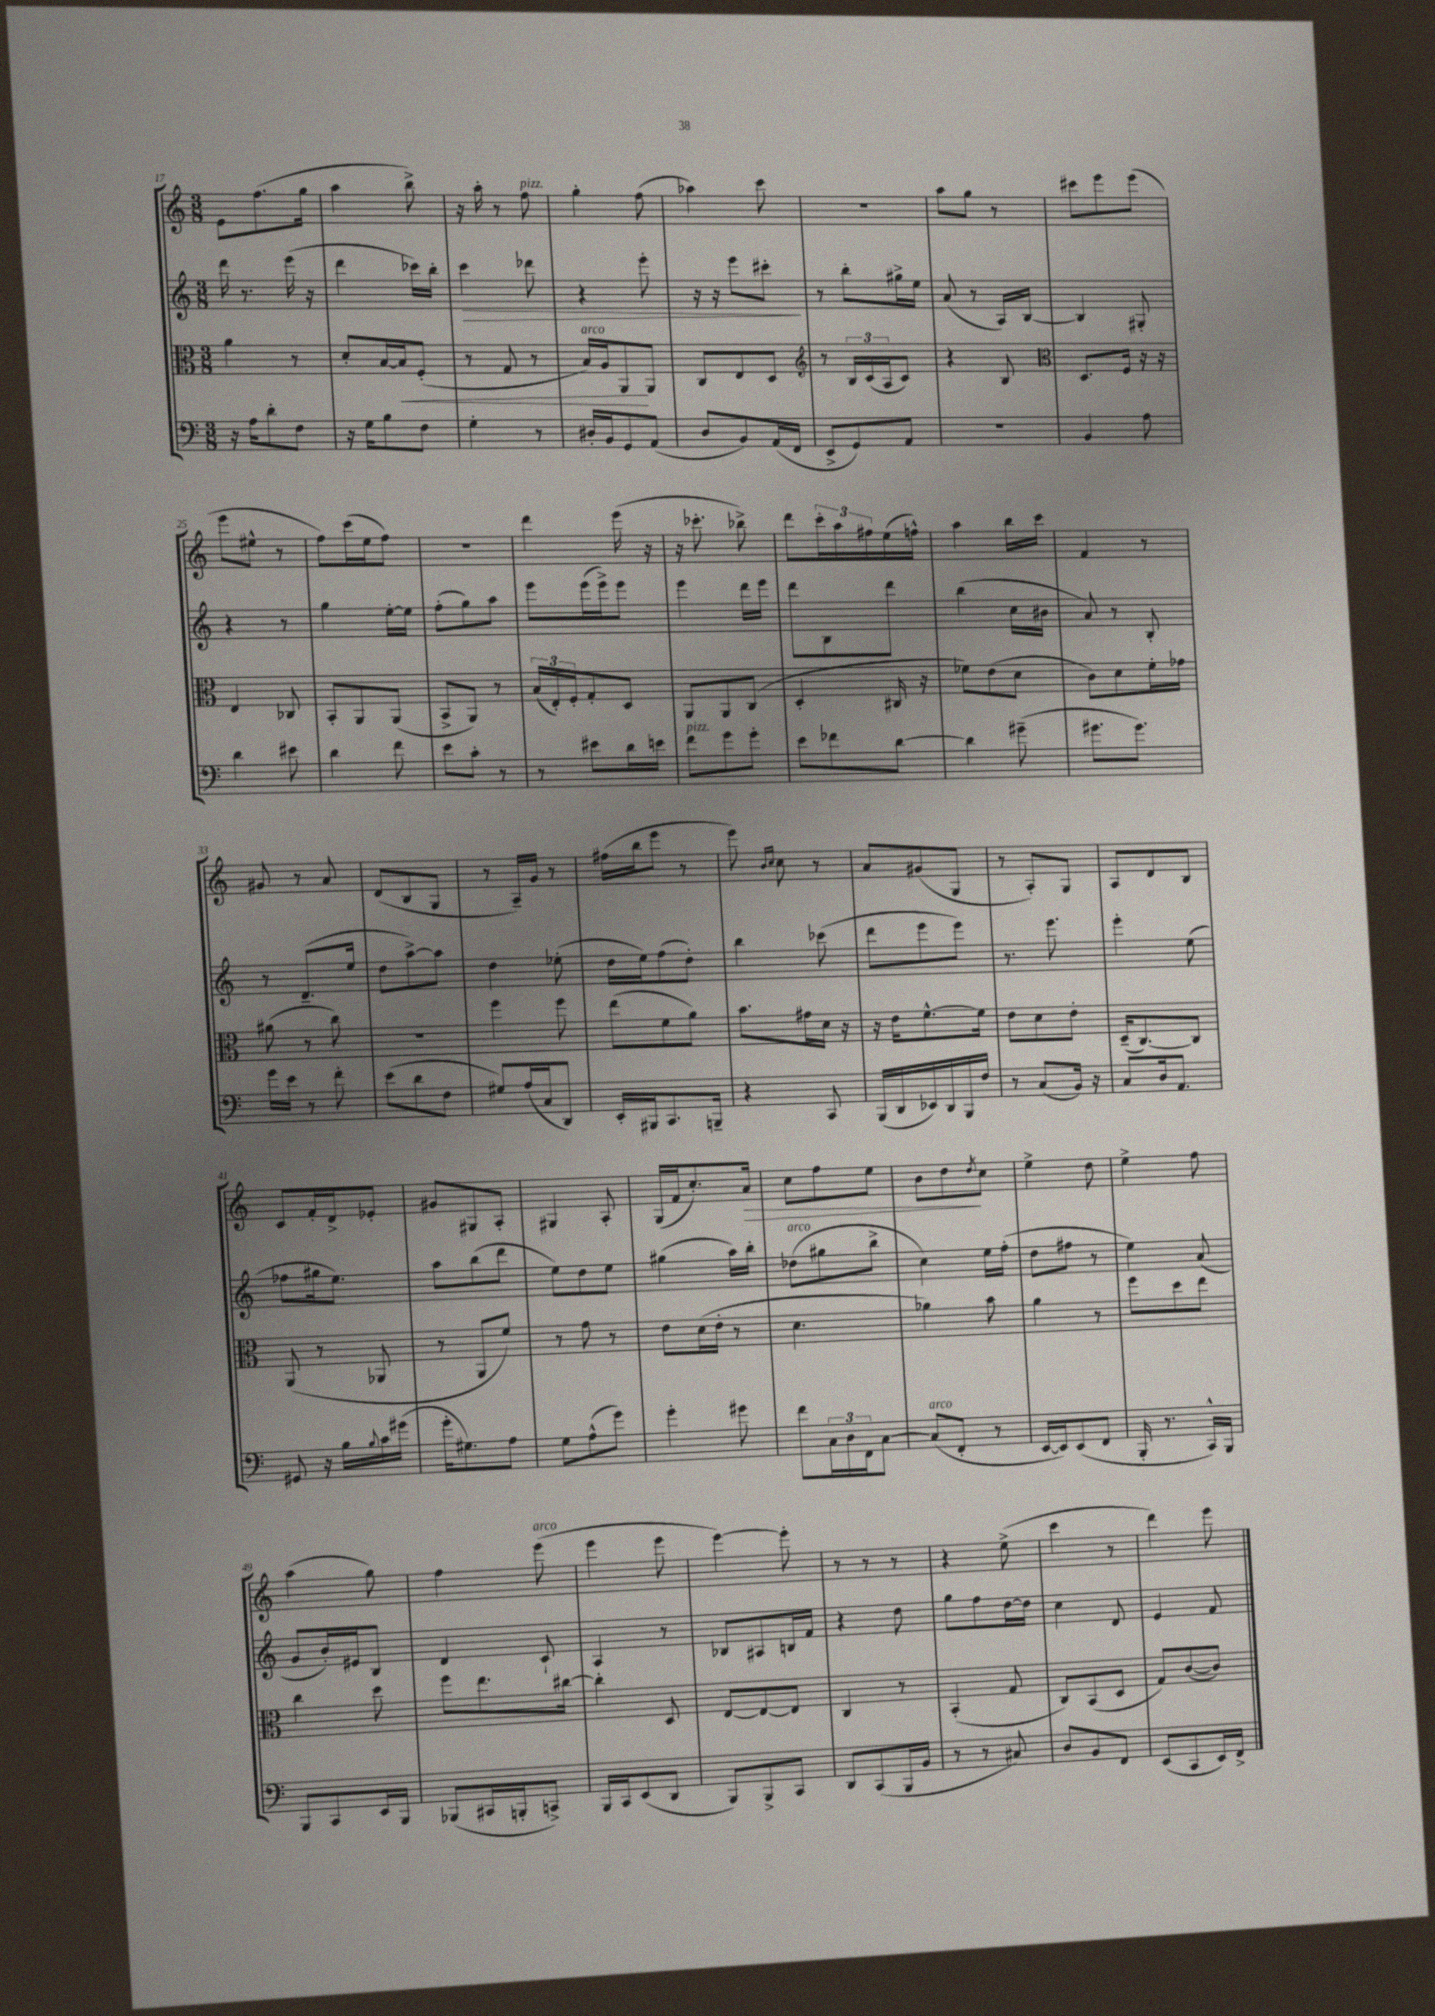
<<
\new StaffGroup <<
\new Staff = "s0" {
    \clef treble \key c \major \numericTimeSignature \time 3/8
    e'8 f''8.( g''16 |
    a''4 b''8->) |
    r16 a''16-. r8 f''8^\markup { \italic "pizz." } |
    g''4-. f''8( |
    aes''4) c'''8 |
    R4. |
    a''8 g''8 r8 |
    cis'''8 e'''8 e'''8( |
    e'''8 eis''8-^ r8 |
    f''8) c'''16( e''16 f''8) |
    R4. |
    d'''4 e'''16( r16 |
    r16 ces'''8.-. bes''8->) |
    d'''8 \tuplet 3/2 { c'''16-. a''16 fis''16 } e''16( f''16-^) |
    a''4 b''16 c'''16 |
    f'4 r8 |
    gis'8 r8 a'8 |
    d'8( b8 g8 |
    r8 a16--) g'16 r8 |
    fis''16( b''16 e'''8 r8 |
    e'''8) \grace { b'16 c''16 } c''8 r8 |
    a'8 gis'8( g8 |
    r8 a8-.) g8 |
    a8 d'8 b8 |
    c'8 f'16-. d'16-> ees'8-. |
    gis'8 gis8 a8-. |
    gis4 a8-. |
    g16( f'16 c''8.-.) a'16\> |
    c''8 f''8 e''8 |
    b'8 d''8\! \acciaccatura { d''8 } c''8 |
    e''4-> d''8 |
    e''4-> f''8 |
    a''4( g''8) |
    f''4 e'''8^\markup { \italic "arco" }( |
    e'''4 e'''8 |
    e'''4~) e'''8-. |
    r8 r8 r8 |
    r4 e''8->( |
    c'''4 r8 |
    d'''4) e'''8 \bar "|." |
}
\new Staff = "s1" {
    \clef treble \key c \major \numericTimeSignature \time 3/8
    d'''16 r8. e'''16( r16 |
    d'''4 ces'''16) b''16-. |
    c'''4\> des'''8 |
    r4 e'''8-. |
    r16 r16 e'''8 cis'''8-.\! |
    r8 b''8-. gis''16-> e''16 |
    a'8( r8 a16) b16~ |
    b4 gis8-. |
    r4 r8 |
    g''4 e''16~-. e''16 |
    f''8-.( g''8) a''8 |
    e'''8 e'''16( e'''16->) e'''8 |
    e'''4 d'''16 e'''16 |
    d'''8 b8 d'''8 |
    b''4( c''16 bis'16 |
    a'8) r8 b8-. |
    r8 d'8.--( e''16 |
    d''8 a''8~->) a''8 |
    d''4 ees''8-.( |
    d''16 e''16) f''8( d''8-.) |
    b''4 ces'''8( |
    d'''8 e'''8 e'''8) |
    r8. e'''8. |
    e'''4-. e''8( |
    fes''8 gis''16 e''8.) |
    a''8 b''8( d'''8 |
    e''8) d''8 e''8 |
    gis''4( a''16) b''16-. |
    des''8^\markup { \italic "arco" }( gis''8 b''8-> |
    c''4) e''16 f''16-.( |
    d''8 fis''8 r8 |
    e''4) a'8( |
    g'8 b'16-.) eis'16 b8 |
    d'4 c'8-! |
    a4 r8 |
    bes8 ais8 b16 f'16 |
    r4 d''8 |
    g''8 f''8 d''16~ d''16 |
    c''4 d'8 |
    e'4 f'8 \bar "|." |
}
\new Staff = "s2" {
    \clef alto \key c \major \numericTimeSignature \time 3/8
    a'4 r8 |
    d'8-. b16~ b16\< f8-.( |
    r8 g8 r8 |
    b16^\markup { \italic "arco" }) a16 a,8\! a,8 |
    c8 e8 d8 |
    \clef treble r8 \tuplet 3/2 { b16 c'16( a16 } c'8) |
    r4 b8 |
    \clef alto d8. f16 r16 r16 |
    e4 ces8 |
    b,8-. a,8 a,8( |
    b,8-> a,8) r8 |
    \tuplet 3/2 { b16( e16-.) f16-. } g8-. d8 |
    a,8 a,8 c8( |
    d4-. cis16 r16 |
    fes'8) e'8( d'8 |
    c'8) d'8 f'16-. ges'16 |
    ais'8( r8 c''8) |
    R4. |
    f''4 f''8 |
    e''8( f'8 a'8) |
    b'8. gis'16 d'16 r16 |
    r16 e'16 f'8.~-^ f'16 |
    e'8 d'8 e'8-. |
    d16--( c8.~) c8 |
    a,8( r8 aes,8 |
    r8 a,8 f'8) |
    r8 g'8 r8 |
    e'8 d'16( e'16-. r8 |
    d'4. |
    aes'4) b'8 |
    a'4 r8 |
    f''8 d''8 e''8 |
    c''4 d''8 |
    f''8 e''8. cis''16~ |
    cis''4-. d8 |
    e8~ e8~ e8 |
    c4 r8 |
    b,4-.( g8 |
    c8) b,8( d8 |
    g8) c'8~( c'8) \bar "|." |
}
\new Staff = "s3" {
    \clef bass \key c \major \numericTimeSignature \time 3/8
    r16 a16 d'8-. f8 |
    r16 g16 b8 f8 |
    g4-. r8 |
    dis16-. b,16 g,8 a,8( |
    d8 b,8) a,16( f,16 |
    e,8-> g,8) a,8 |
    R4. |
    b,4 a8 |
    d'4 eis'8 |
    d'4 f'8 |
    e'8 c'8-. r8 |
    r8 eis'8 d'16 e'16 |
    f'8^\markup { \italic "pizz." } g'8 g'8-. |
    e'8 fes'8 d'8~ |
    d'4 gis'8--( |
    gis'8. gis'8.) |
    g'16 e'16 r8 f'8-. |
    e'8( d'8 f8 |
    gis8) a16( c16 d,8) |
    e,16-. bis,,16 c,8. b,,16-- |
    r4 c,8 |
    b,,16( d,16 ees,16) d,16 b,,16 f16 |
    r8 c8( b,16) r16 |
    c8 d16 a,8. |
    gis,8 r16 b16 \appoggiatura { b8 } c'16 gis'16( |
    g'16-. gis8.) a8 |
    g8 a8-^( g'8) |
    g'4-. gis'8 |
    f'8 \tuplet 3/2 { c16 d16 f,16 } c8~ |
    c8^\markup { \italic "arco" }( f,8-. r8 |
    e,16~ e,16) e,8( f,8 |
    b,,16-. r8. c,16-^) b,,16 |
    b,,8 c,8 e,16 b,,16 |
    bes,,8( cis,16 b,,16-. c,8->) |
    b,,16 c,16 e,8( d,8 |
    b,,8) b,,8-> c,8 |
    d,8 c,8( b,,16 b,16 |
    r8 r8 cis8) |
    d8 b,8 f,8 |
    e,8( c,8 e,16) f,16-> \bar "|." |
}
>>
>>
\layout { \context { \Score currentBarNumber = #17 } }
